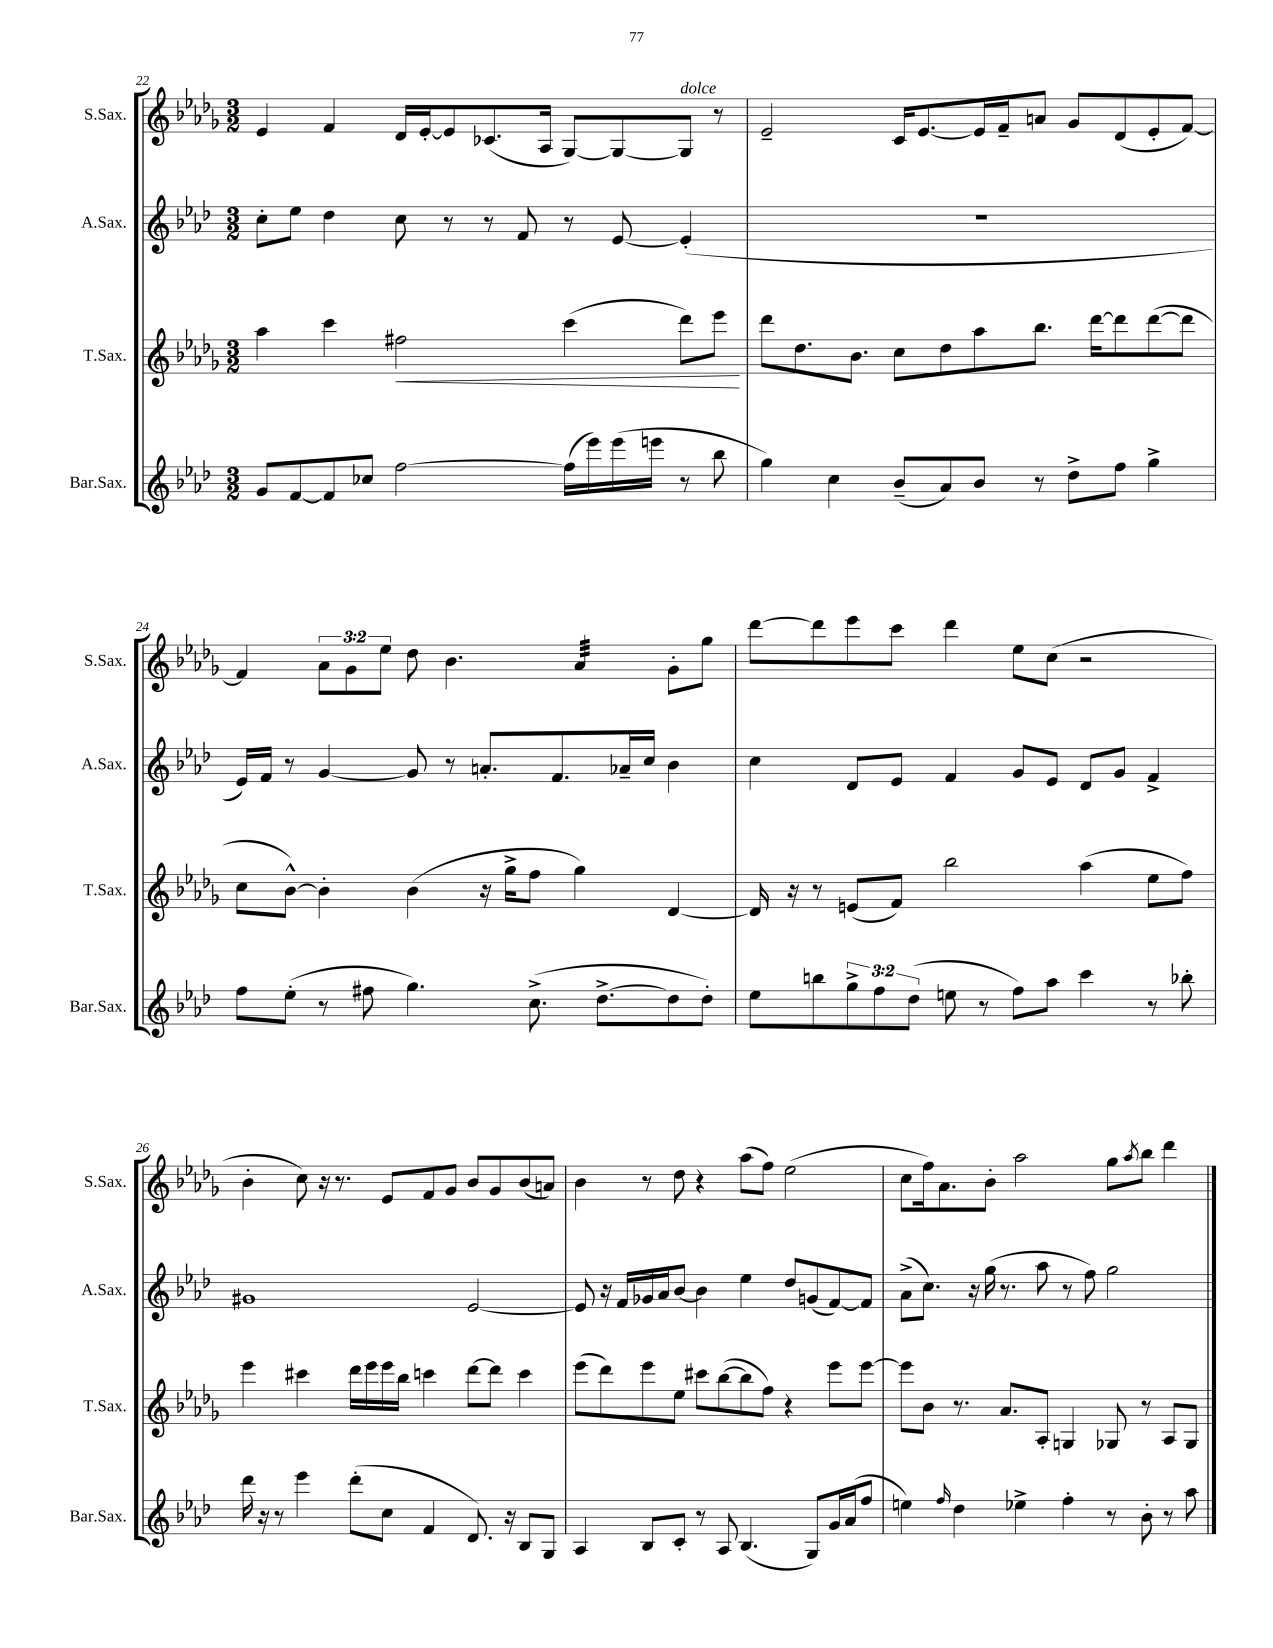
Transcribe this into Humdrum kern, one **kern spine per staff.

**kern	**kern	**kern	**kern
*staff4	*staff3	*staff2	*staff1
*clefG2	*clefG2	*clefG2	*clefG2
*k[b-e-a-d-]	*k[b-e-a-d-g-]	*k[b-e-a-d-]	*k[b-e-a-d-g-]
*M3/2	*M3/2	*M3/2	*M3/2
8g	4aa-	8cc'	4e-
[8f	.	8ee-	.
8f]	4ccc	4dd-	4f
8cc-	.	.	.
[2ff	2ff#	8cc	16d-
.	.	.	[16e-'
.	.	8r	8e-]
.	.	8r	(8.c-
.	.	8f	.
.	.	.	16A-
(16ff]	(4ccc	8r	[8G-)
16eee-)	.	.	.
(16eee-	.	[8e-	8G-_
16eee	.	.	.
8r	8ddd-)	(4e-']	8G-]
8bb-	8eee-	.	8r
=	=	=	=
4gg)	8ddd-	1.r	2e-~
.	8.dd-	.	.
4cc	.	.	.
.	8.b-	.	.
(8b-~	8cc	.	16c
.	.	.	[8.e-
8a-)	8dd-	.	.
8b-	8aa-	.	16e-]
.	.	.	16f~
8r	8.bb-	.	8a
8dd-^	.	.	8g-
.	[16ddd-	.	.
8ff	8ddd-]	.	(8d-
4gg^	([8ddd-	.	8e-'
.	8ddd-]	.	[8f)
=	=	=	=
8ff	8cc	16e-)	4f]
.	.	16f	.
(8ee-'	[8b-^^)	8r	.
8r	4b-']	[4g	12a-
.	.	.	12g-
8ff#	.	.	.
.	.	.	12ee-
4.gg)	(4b-	8g]	8dd-
.	.	8r	4.b-
.	16r	8.a'	.
.	16gg-^	.	.
(8.cc^	8ff	.	.
.	.	8.f	.
.	4gg-)	.	4a-
[8.dd-^	.	.	.
.	.	16a-~	.
.	.	16cc	.
8dd-]	[4d-	4b-	8g-'
8dd-')	.	.	8gg-
=	=	=	=
8ee-	16d-]	4cc	[8ddd-
.	16r	.	.
8bb	8r	.	8ddd-]
12gg^	(8e	8d-	8eee-
12ff	.	.	.
.	8f)	8e-	8ccc
(12dd-	.	.	.
8ee	2bb-	4f	4ddd-
8r	.	.	.
8ff)	.	8g	8ee-
8aa-	.	8e-	(8cc
4ccc	(4aa-	8d-	2r
.	.	8g	.
8r	8ee-	4f^	.
8bb-'	8ff)	.	.
=	=	=	=
16ddd-	4eee-	1g#	4b-'
16r	.	.	.
8r	.	.	.
4eee-	4ccc#	.	8cc)
.	.	.	16r
.	.	.	8.r
(8ddd-'	16ddd-	.	.
.	16eee-	.	.
8cc	16eee-	.	8e-
.	16bb-	.	.
4f	4ccc	.	8f
.	.	.	8g-
8.d-)	[8ddd-	[2e-	8b-
.	8ddd-]	.	8g-
16r	.	.	.
8B-	4ccc	.	(8b-
8G	.	.	8a)
=	=	=	=
4A-	(8eee-	8e-]	4b-
.	8ddd-)	16r	.
.	.	16f	.
8B-	8eee-	16g-	8r
.	.	16a-	.
8c'	8ee-	[8b-	8dd-
8r	8ccc#	4b-]	4r
8A-	([8bb-	.	.
(4.B-	8bb-]	4ee-	(8aa-
.	8ff)	.	8ff)
.	4r	8dd-	(2ee-
8G)	.	(8g	.
16g	8eee-	[8f)	.
(16a-	.	.	.
8ff	[8eee-	8f]	.
=	=	=	=
4ee)	8eee-]	(8a-^	8cc
.	8b-	8.cc)	16ff)
.	.	.	8.a-
16qqff	.	.	.
4dd-	8.r	.	.
.	.	16r	.
.	.	(16gg	8b-'
.	8.a-	8.r	.
4ee-^	.	.	2aa-
.	8A-'	8aa-	.
4ff'	4G	8r	.
.	.	8ff)	.
8r	8G-	2gg	8gg-
.	.	.	8qaa-
8b-'	8r	.	8bb-
8r	8A-	.	4ddd-
8aa-	8G-	.	.
==	==	==	==
*-	*-	*-	*-
